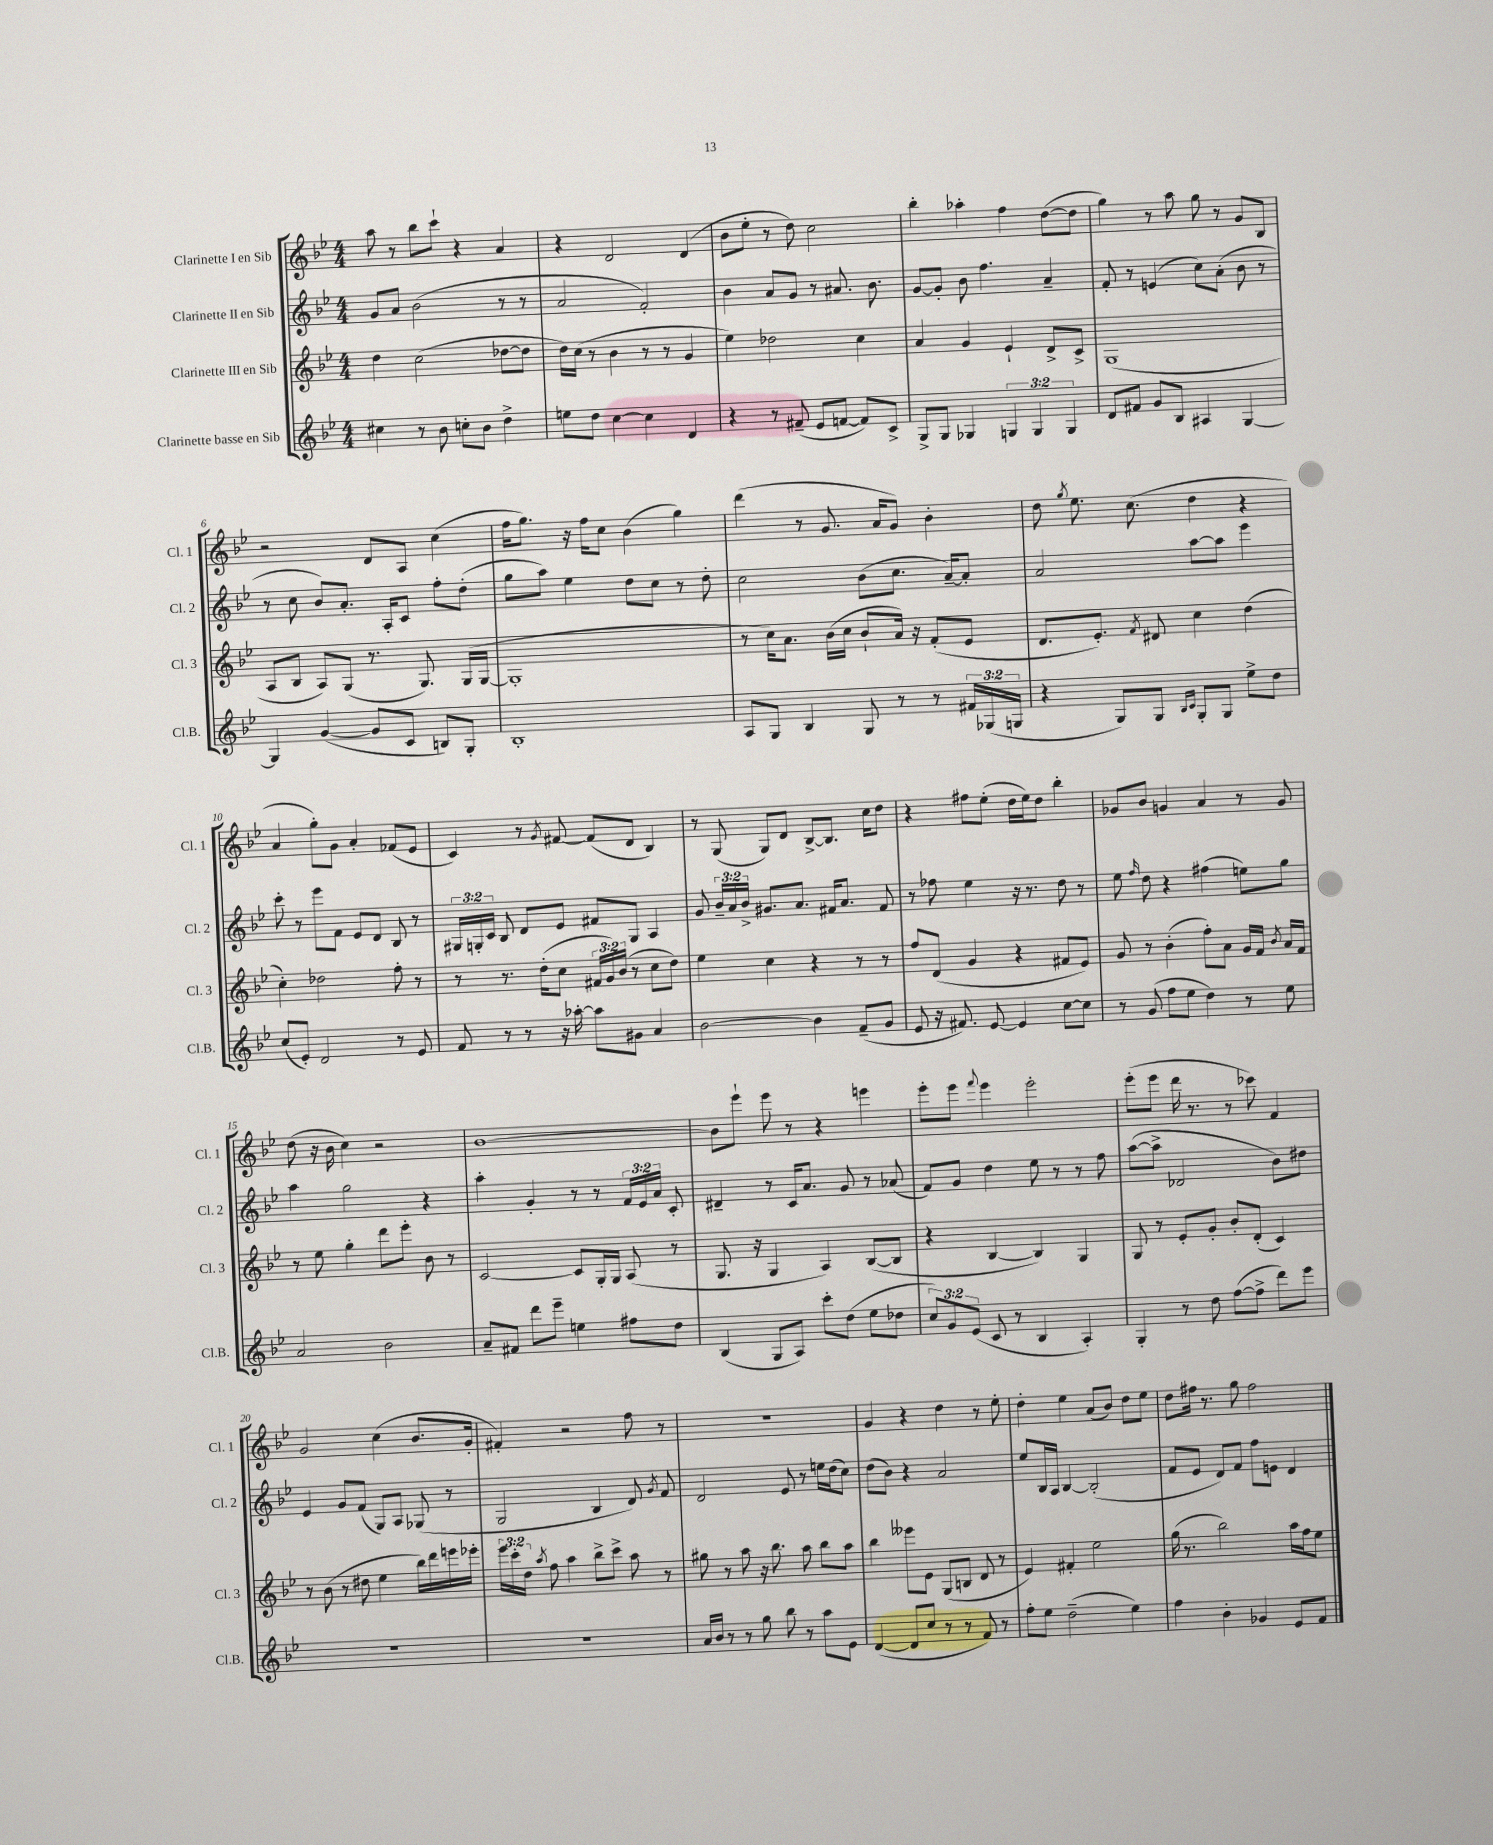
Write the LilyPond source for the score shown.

<<
\new StaffGroup <<
\new Staff = "s0" \with { instrumentName = "Clarinette I en Sib" shortInstrumentName = "Cl. 1" } {
    \clef treble \key bes \major \numericTimeSignature \time 4/4
    \autoBeamOff a''8 r8 bes''8[ c'''8]-! r4 a'4 |
    r4 d'2 d'4( |
    bes'8[ ees''8]-. r8 d''8) c''2 |
    bes''4-. aes''4-. f''4 d''8[~( d''8] |
    g''4) r8 a''8 g''8 r8 g'8[ bes8] |
    r2 d'8[ a8] c''4( |
    f''16[ g''8.]) r16 f''16[ c''8] bes'4( g''4) |
    d'''4( r8 g'8. a'16[ g'8]) bes'4-. |
    d''8 \acciaccatura { g''8 } ees''8. c''8.( d''4 r4 |
    a'4 g''8[-.) g'8] a'4-. fes'8[( ees'8] |
    c'4) r8 \acciaccatura { g'8 } fis'8~ fis'8[( d'8] bes4) |
    r8 g8( g8[) d'8] bes8[~-> bes8.] c''16[ d''8] |
    r4 fis''8[ ees''8]-.( d''16[ ees''16) d''8] bes''4-. |
    ges'8[ bes'8] g'4 a'4 r8 g'8 |
    d''8( r16 bes'16 c''4) r2 |
    bes'1~ |
    bes'8[ ees'''8]-! ees'''8 r8 r4 e'''4 |
    ees'''8[-. ees'''8] \appoggiatura { f'''8 } ees'''4 ees'''2-. |
    ees'''8[-.( ees'''8] d'''16 r8. r8 ces'''8) f'4 |
    g'2 c''4( bes'8.[ g'16]-. |
    fis'4-.) r2 f''8 r8 |
    R1 |
    g'4 r4 d''4 r8 ees''8-. |
    d''4-. ees''4 a'8[( bes'8]) d''8[ ees''8] |
    d''8[ fis''16] r8. g''8 fis''2 \bar "|." |
}
\new Staff = "s1" \with { instrumentName = "Clarinette II en Sib" shortInstrumentName = "Cl. 2" } {
    \clef treble \key bes \major \numericTimeSignature \time 4/4 \override Staff.TupletNumber.text = #tuplet-number::calc-fraction-text
    \autoBeamOff g'8[ a'8] bes'2( r8 r8 |
    a'2 f'2-.) |
    bes'4 a'8[ g'8] r8 ais'8. bes'8. |
    g'8[~ g'8]-. bes'8 f''4. a'4-- |
    f'8-. r8 e'4( c''8[) a'8]-.( bes'8 r8 |
    r8 c''8 bes'8[) a'8.]-. a16[-. c'8] f''8[-. d''8]-.( |
    g''8[ a''8]) ees''4 d''8[ c''8] r8 d''8-. |
    c''2 bes'8[( c''8.] a'16[~--) a'8]-. |
    a'2 a''8[~ a''8] ees'''4 |
    c'''8-. r8 ees'''8[ f'8] ees'8[ d'8] bes8 r8 |
    \tuplet 3/2 { gis16[ g16-. c'16] } bes8 d'8[ ees'8] fis'8[ g8] a4 |
    g'8 \tuplet 3/2 { bes'16[-- a'16 bes'16]-> } gis'8.[ a'8.] fis'16[ a'8.] fis'8 |
    r8 fes''8 ees''4 r16 r8. d''8 r8 |
    ees''8 \grace { f''16 } d''8 r4 fis''4( e''8[) g''8] |
    a''4 g''2 r4 |
    a''4-. g'4-. r8 r8 \tuplet 3/2 { f'16[ ees'16 a'16] } c'8-. |
    dis'4-- r8 c'16[ a'8.] g'8 r8 aes'8( |
    f'8[) g'8] d''4 ees''8 r8 r8 f''8 |
    a''8[~( a''8]-> des'2 bes'8[) dis''8] |
    ees'4 g'8[ f'8]( g8[) a8] ges8( r8 |
    g2 bes4 d'8) \acciaccatura { g'8 } f'8 |
    d'2 ees'8 r8 e''16[ d''16( c''8]) |
    d''8[( bes'8]) r4 a'2 |
    ees''8[ bes16 a16] bes4~ bes2-.( |
    f'8[ ees'8] d'8[) f'8] f''8[ e'8] d'4 \bar "|." |
}
\new Staff = "s2" \with { instrumentName = "Clarinette III en Sib" shortInstrumentName = "Cl. 3" } {
    \clef treble \key bes \major \numericTimeSignature \time 4/4 \override Staff.TupletNumber.text = #tuplet-number::calc-fraction-text
    \autoBeamOff d''4 c''2( des''8[~ des''8] |
    d''16[) c''16]( r8 bes'4 r8 r8 g'4 |
    ees''4) des''2 c''4 |
    a'4 g'4 ees'4-! d'8[-> c'8]-> |
    g1( |
    a8[ bes8] a8[) g8]( r8. g8.) g16[( g16]~ |
    g1-. |
    r8 c''16[) a'8.] bes'16[( c''16] bes'8[-! a'16]) r16 f'8[-.( ees'8] |
    d'8.[ ees'8.]-.) \acciaccatura { f'8 } dis'8 c''4 d''4( |
    c''4-.) des''2 f''8-. r8 |
    r8 r8. d''16[-.( c''8] \tuplet 3/2 { fis'16[ g'16) bes'16]( } r8 c''8[ d''8]) |
    ees''4 c''4 r4 r8 r8 |
    f''8[ d'8]( g'4 r4 fis'8[ ees'8]) |
    g'8 r8 bes'4-.( f''8[-.) a'8] g'16[ f'16] \acciaccatura { bes'8 } a'16[ f'16] |
    r8 ees''8 g''4-. d'''8[ ees'''8]-. bes'8 r8 |
    c'2~ c'8[ g16-. g16] a8( r8 |
    g8. r16 g4 a4) bes8[~( bes8] |
    r4 bes4~ bes4) g4 |
    g8 r8 ees'8[-. g'8]-. bes'8[-. d'8]-.( c'4) |
    r8 bes'8( r8 dis''8 ees''4 bes''16[) d'''16 e'''16 ees'''16]-. |
    \tuplet 3/2 { ees'''16[ c'''16-. d''16] } \acciaccatura { a''8 } f''8 a''4 bes''8[-> c'''8]-> a''8 r8 |
    gis''8 r8 a''8 r16 bes''8. a''8 bes''8[ a''8] |
    bes''4 eeses'''8[ ees'8] g8[( b8] d'8 r8 |
    ees'4) fis'4-. ees''2 |
    g''16( r8. bes''2) a''16[ f''16 ees''8] \bar "|." |
}
\new Staff = "s3" \with { instrumentName = "Clarinette basse en Sib" shortInstrumentName = "Cl.B." } {
    \clef treble \key bes \major \numericTimeSignature \time 4/4 \override Staff.TupletNumber.text = #tuplet-number::calc-fraction-text
    \autoBeamOff cis''4 r8 bes'8 c''8[-. bes'8] d''4-> |
    e''8[ d''8] c''4~ c''4 d'4 |
    r4 r8 fis'8--( ees'8[ f'8]~ f'8[) c'8]-> |
    g8[-> g8] ges4 \tuplet 3/2 { g4 g4 g4 } |
    d'8[ fis'8] g'8[ bes8] ais4 g4~ |
    g4 g'4~( g'8[ c'8] b8[) g8]-. |
    bes1-. |
    a8[ g8] bes4 g8 r8 r8 \tuplet 3/2 { fis'16[ ges16( g16] } |
    r4 g8[) g8] \grace { bes16[ c'16] } g8[-. g8] ees''8[-> d''8] |
    c''8[( ees'8]-.) d'2 r8 ees'8 |
    f'8 r8 r8 r16 aes''16~-. aes''8[ gis'8] a'4 |
    bes'2~ bes'4 f'8[--( g'8] |
    ees'8 r16 fis'8.) ees'8~ ees'4 c''8[~ c''8] |
    r8 g'8( f''8[ ees''8] d''4) r8 ees''8 |
    a'2 bes'2 |
    a'8[-- fis'8] d'''8[ ees'''8]-- e''4 fis''8[ d''8] |
    bes4( g8[ a8]) c'''8[-. d''8]( ees''8[ des''8] |
    \tuplet 3/2 { c''8[) g'8 ees'8]( } c'8 r8 bes4 a4-.) |
    g4-. r8 d''8 f''8[~( f''8]-> d'''8[) ees'''8] |
    R1 |
    R1 |
    a'16[ bes'16] r8 r8 g''8 bes''8 r8 a''8[ ees'8] |
    d'4~( d'8[ c''8] r8 r8 f'8) r8 |
    f''8[-. ees''8] d''2--( ees''4) |
    f''4 bes'4-. ges'4 ees'8[ f'8] \bar "|." |
}
>>
>>
